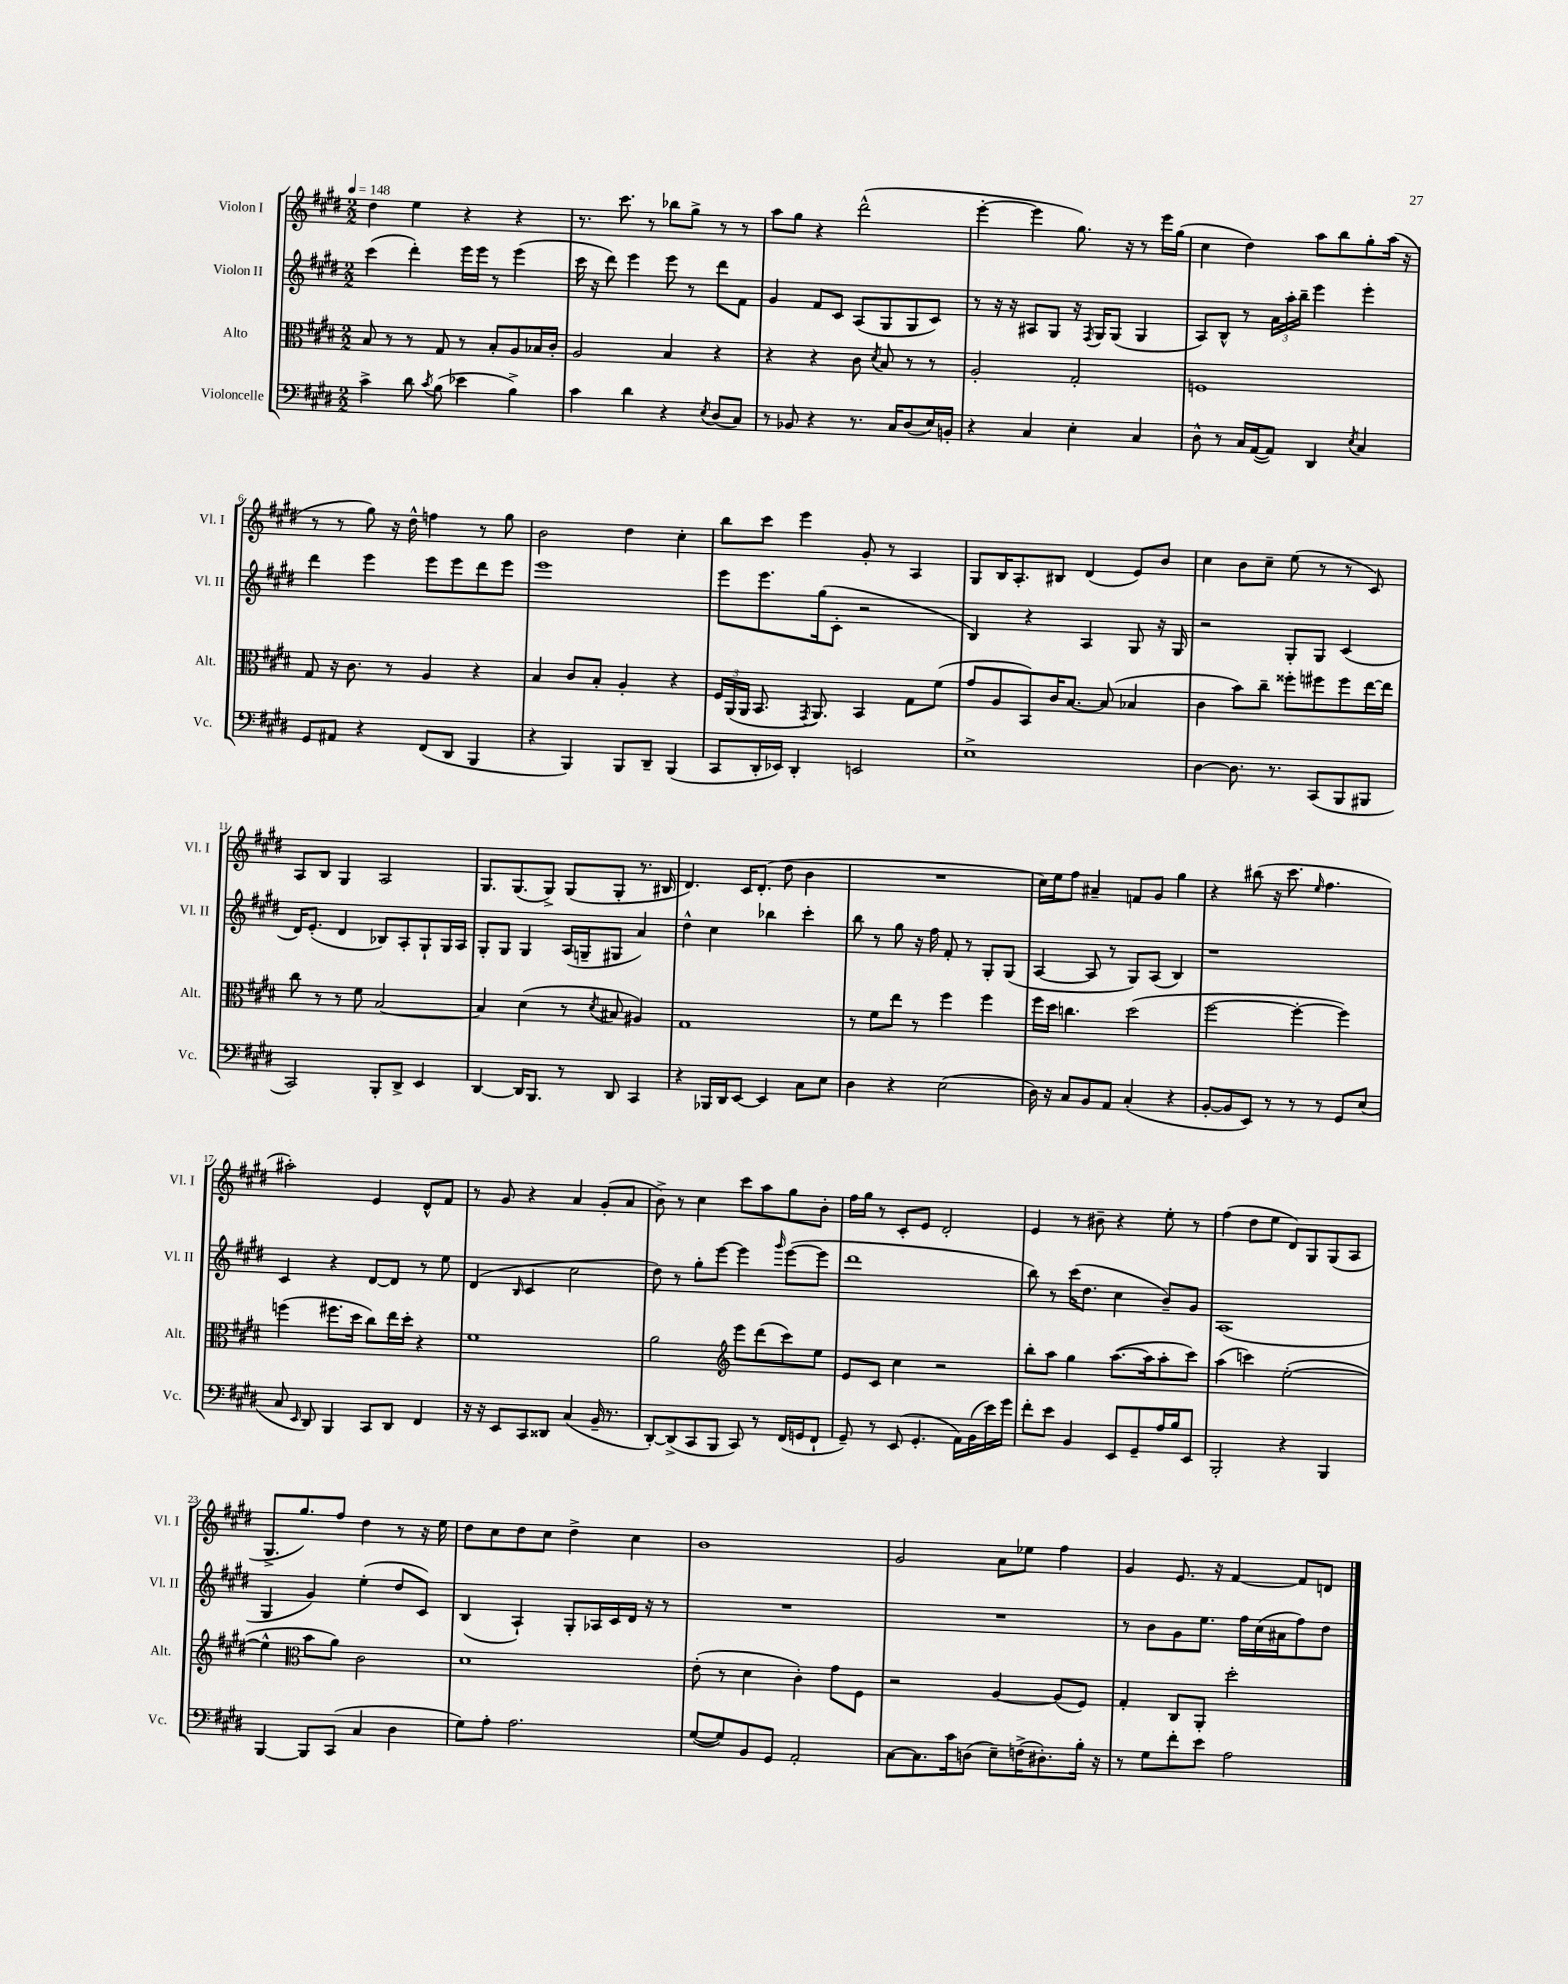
<<
\new StaffGroup <<
\new Staff = "s0" \with { instrumentName = "Violon I" shortInstrumentName = "Vl. I" } {
    \clef treble \key e \major \numericTimeSignature \time 2/2 \tempo 4 = 148
    \autoBeamOff dis''4 e''4 r4 r4 |
    r8. cis'''8. r8 bes''8[ gis''8]-> r8 r8 |
    a''8[ gis''8] r4 dis'''2-^( |
    e'''4~-. e'''4 gis''8.) r16 r8 e'''16[ gis''16]( |
    cis''4 dis''4) a''8[ b''8 gis''8-. a''16]( r16 |
    r8 r8 gis''8) r16 dis''16-^ f''4 r8 gis''8 |
    b'2 dis''4 cis''4-. |
    b''8[ cis'''8] e'''4 gis'8-. r8 a4 |
    gis8[ b16 a8.-. bis8] dis'4( e'8[) b'8] |
    cis''4 b'8[ cis''8]-- e''8( r8 r8 cis'8) |
    a8[ b8] gis4 a2 |
    gis8.[ gis8.( gis8]->) gis8[( gis8]-. r8. bis16 |
    dis'4.) cis'16[ dis'8.]-.( dis''8 b'4 |
    R1 |
    cis''16[) e''16 fis''8] ais'4-- f'8[ gis'8] gis''4 |
    r4 bis''8( r16 cis'''8. \grace { e''16 } fis''4. |
    ais''2-.) e'4 dis'8[-^ fis'8] |
    r8 gis'8 r4 a'4 gis'8[-.( a'8] |
    b'8->) r8 cis''4 cis'''8[ a''8 gis''8 b'8]-. |
    fis''16[ gis''16] r8 cis'8[-. e'8] dis'2-. |
    e'4 r8 bis'8-- r4 e''8-. r8 |
    fis''4( dis''8[ e''8] dis'8[) gis8 gis8( a8] |
    gis8.[-> gis''8.) fis''8] dis''4 r8 r16 e''16 |
    dis''8[ cis''8 dis''8 cis''8] dis''4-> cis''4 |
    b'1 |
    gis'2 a'8[ ees''8] fis''4 |
    gis'4 e'8. r16 fis'4~ fis'8[ d'8] \bar "|." |
}
\new Staff = "s1" \with { instrumentName = "Violon II" shortInstrumentName = "Vl. II" } {
    \clef treble \key e \major \numericTimeSignature \time 2/2
    \autoBeamOff cis'''4( dis'''4-.) e'''16[ e'''16] r8 e'''4( |
    cis'''16 r16 dis'''8) e'''4 e'''8 r8 dis'''8[ fis'8] |
    gis'4 fis'8[ cis'8] a8[( gis8 gis8 cis'8]) |
    r8 r16 r16 ais8[ gis8] r16 \acciaccatura { fis8 } gis16[ gis8]( gis4 |
    a8[) b8]-^ r8 \tuplet 3/2 { a'16[ a''16-. b''16]-- } e'''4 e'''4-. |
    dis'''4 e'''4 e'''8[ e'''8 dis'''8 e'''8] |
    e'''1 |
    e'''8[ e'''8. gis''16( cis'8]-. r2 |
    b4) r4 a4 gis8 r16 gis16 |
    r2 gis8[-. gis8] cis'4( |
    dis'16[) e'8.]-.( dis'4 bes8[) a8-. gis8-! gis16 a16] |
    gis8[-. gis8] gis4 a16[( g16-- gis8] a'4) |
    dis''4-^ cis''4 bes''4 cis'''4-. |
    b''8 r8 gis''8 r16 fis''16 fis'8-. r8 gis8[-. gis8]( |
    a4~ a8 r8 gis8[) a8]( b4) |
    r1 |
    cis'4 r4 dis'8[~ dis'8] r8 e''8 |
    dis'4( \grace { b16 } cis'4 cis''2 |
    dis''8) r8 gis''8[-. e'''8]~ e'''4 \grace { gis'''16 } e'''8[~( e'''8] |
    dis'''1 |
    b''8) r8 cis'''16[( dis''8.] cis''4 b'8[--) gis'8] |
    a1( |
    gis4 gis'4) e''4-.( dis''8[ cis'8]) |
    b4( a4-!) gis8[-. aes16 cis'16 dis'16] r16 r8 |
    R1 |
    R1 |
    r8 b'8[ gis'8 e''8.] fis''16[ cis''16( ais'16 fis''8) dis''8] \bar "|." |
}
\new Staff = "s2" \with { instrumentName = "Alto" shortInstrumentName = "Alt." } {
    \clef alto \key e \major \numericTimeSignature \time 2/2
    \autoBeamOff b8 r8 r8 gis8 r8 b8[-. a8 bes16 cis'16]-. |
    a2 b4 r4 |
    r4 r4 cis'8 \acciaccatura { dis'8 } b8 r8 r8 |
    a2-. gis2-. |
    f1 |
    gis8 r16 cis'8. r8 a4 r4 |
    b4 cis'8[ b8]-. a4-. r4 |
    \tuplet 3/2 { fis16[ a,16( a,16] } b,8. \acciaccatura { gis,8 } a,8.) b,4 gis8[ fis'8]( |
    gis'8[ a8 b,8) cis'16 b8.]~ b8( bes4 |
    cis'4 b'8[) cis''8]-- fisis''8[-. fis''8 fis''8 e''16~ e''16] |
    cis''8 r8 r8 fis'8 b2~ |
    b4 dis'4( r8 \acciaccatura { dis'8 } bis8 ais4) |
    gis1 |
    r8 fis'8[ e''8] r8 fis''4 fis''4 |
    fis''16[ dis''16] c''4. dis''2( |
    fis''2~ fis''4~-. fis''4) |
    f''4( fis''8.[ dis''16] cis''8[) e''16 dis''16]-. r4 |
    fis'1 |
    a'2 \clef treble e'''8[ dis'''8( cis'''8) e''8] |
    e'8[ cis'8] cis''4 r2 |
    b''8[-. a''8] gis''4 a''8.[~( a''16 a''8-. cis'''8]) |
    a''4( c'''4) e''2~-.( |
    e''4-^ \clef alto b'8[ a'8]) cis'2 |
    dis'1 |
    e'8-.( r8 dis'4 cis'4-.) gis'8[ fis8] |
    r2 a4~ a8[( fis8]) |
    gis4-. cis8[ a,8]-. dis''2-. \bar "|." |
}
\new Staff = "s3" \with { instrumentName = "Violoncelle" shortInstrumentName = "Vc." } {
    \clef bass \key e \major \numericTimeSignature \time 2/2
    \autoBeamOff cis'4-> dis'8 \acciaccatura { cis'8 } b8( ees'4 b4->) |
    cis'4 dis'4 r4 \acciaccatura { e8 } dis8[( cis8]) |
    r8 bes,8 r4 r8. cis16[ dis8( e16) b,16]-. |
    r4 cis4 e4-. cis4 |
    dis8-^ r8 cis16[ a,16~( a,8]) dis,4 \acciaccatura { e8 } cis4 |
    gis,8[ ais,8] r4 fis,8[( dis,8] b,,4 |
    r4 b,,4) b,,8[ dis,8]-- b,,4( |
    cis,8[ dis,16-. ees,16]) dis,4-. e,2 |
    e1-> |
    dis4~ dis8. r8. cis,8[( b,,8 bis,,8] |
    cis,2) b,,8[-. dis,8]-> e,4 |
    dis,4~ dis,16[ b,,8.] r8 dis,8 cis,4 |
    r4 bes,,16[ dis,16 e,8]~ e,4 cis8[ e8] |
    dis4 r4 e2( |
    dis16) r16 cis8[ b,8 a,8] cis4-.( r4 |
    b,8[~-. b,8 e,8]) r8 r8 r8 gis,8[ e8]( |
    cis8 \grace { e,16 } dis,8) b,,4 cis,8[ dis,8] fis,4 |
    r16 r16 e,8[ cis,8 disis,8] cis4( b,16-- r8. |
    dis,8[~-.) dis,8->( cis,8 b,,8] cis,8) r8 fis,16[( g,16 fis,8]-! |
    gis,8--) r8 e,8( gis,4.-. a,16[) b,16( e'16) gis'16] |
    fis'8[-. e'8] b,4 e,8[ gis,8-- a16 b16 e,8] |
    b,,2-. r4 b,,4 |
    b,,4~ b,,8[ cis,8]( cis4 dis4 |
    gis8[) a8]-. a2. |
    gis8[~( gis8) b,8 gis,8] a,2-. |
    cis8[~ cis8. cis'16 d8]( e8[--) f16->( dis8.-.) b16]-. r16 |
    r8 gis8[ fis'8-. e'8] a2 \bar "|." |
}
>>
>>
